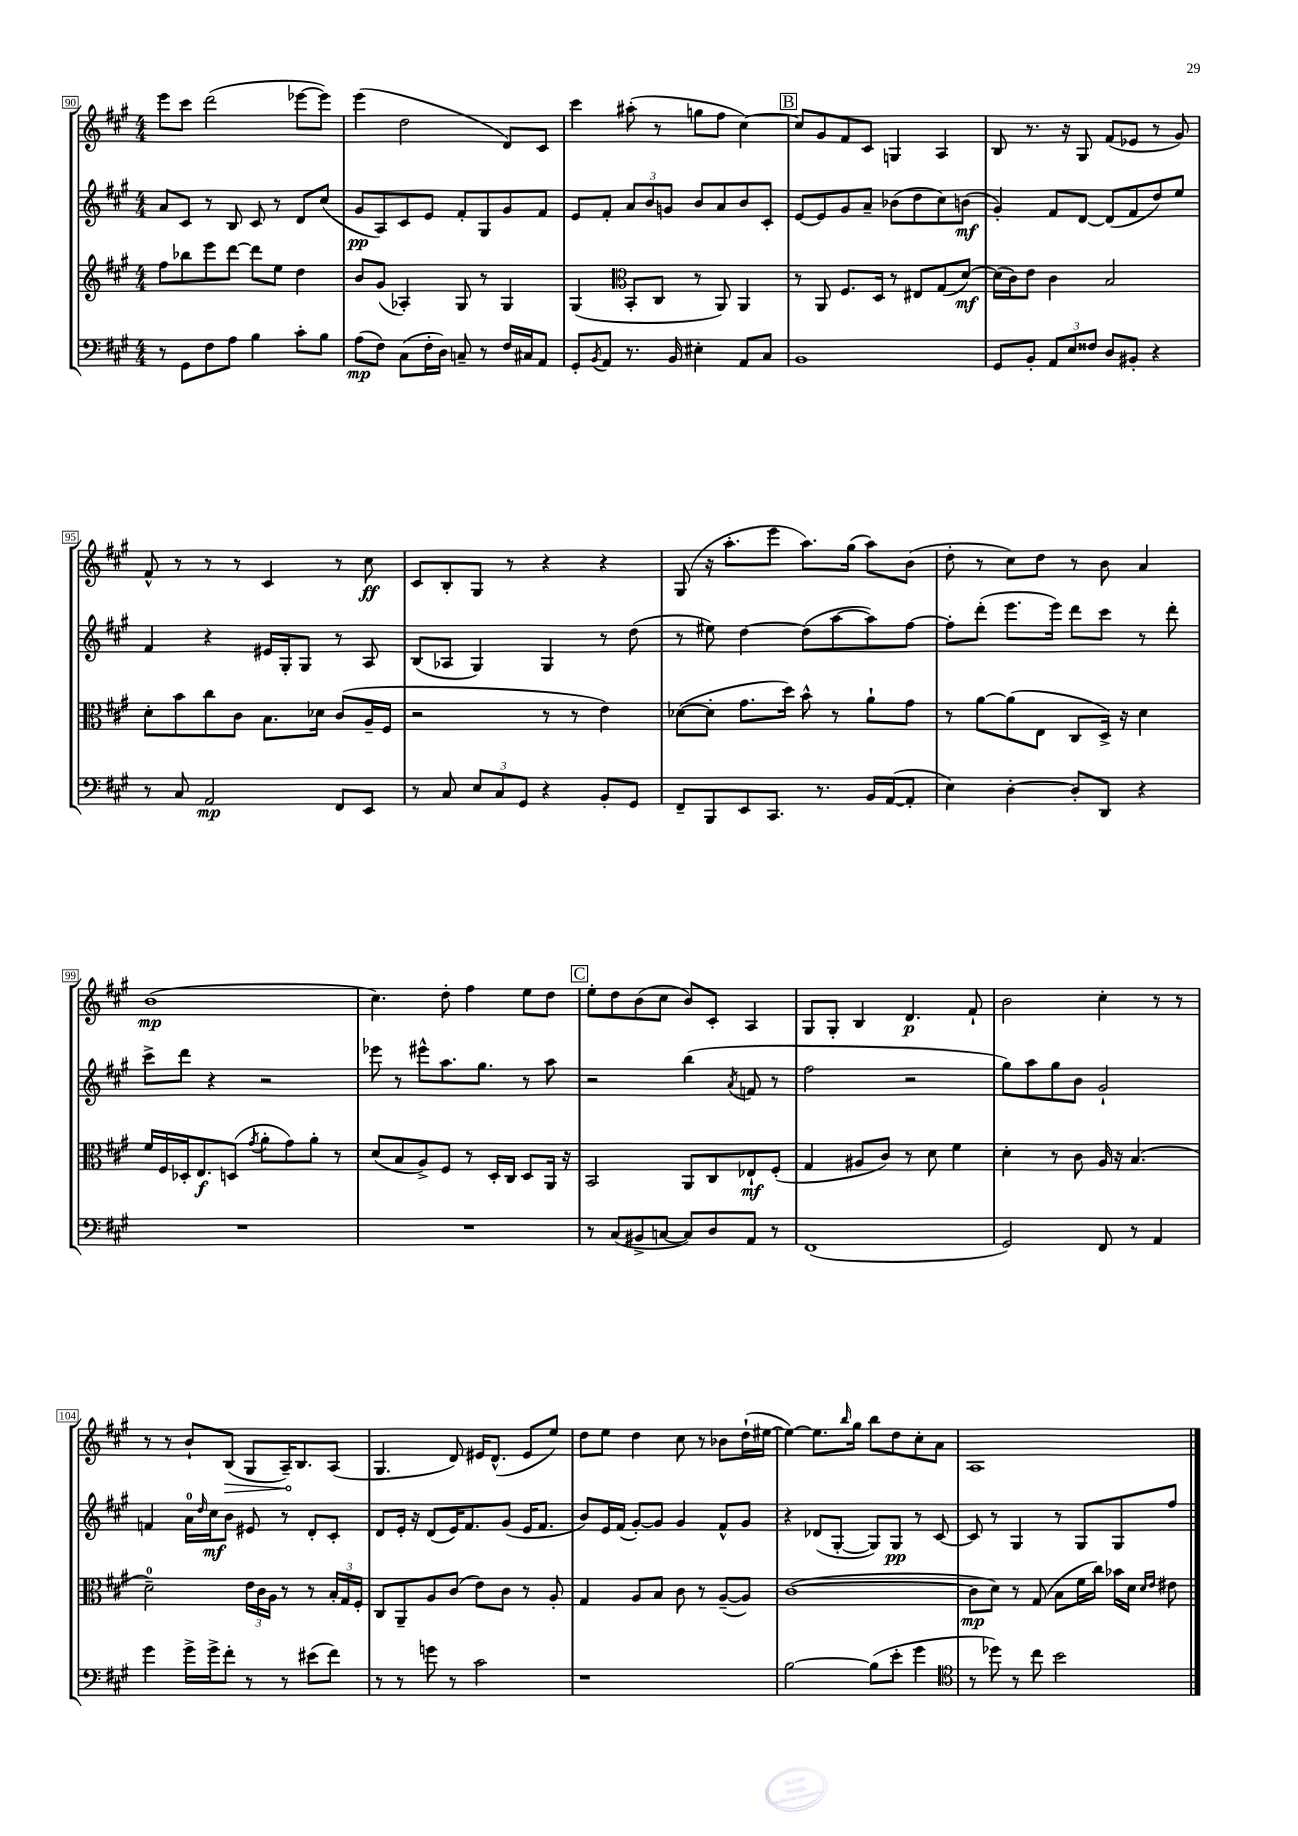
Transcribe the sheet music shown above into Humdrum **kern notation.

**kern	**kern	**kern	**kern
*staff4	*staff3	*staff2	*staff1
*clefF4	*clefG2	*clefG2	*clefG2
*k[f#c#g#]	*k[f#c#g#]	*k[f#c#g#]	*k[f#c#g#]
*M4/4	*M4/4	*M4/4	*M4/4
8r	8ff#	8a	8eee
8GG#	8bb-	8c#	8ccc#
8F#	8eee	8r	(2ddd
8A	[8ddd	8B	.
4B	8ddd]	8c#	.
.	8ee	8r	.
8c#'	4dd	8d	[8eee-
8B	.	(8cc#	8eee-])
=	=	=	=
(8A	8b	8g#	(4eee
8F#)	(8g#	8A)	.
(8C#	4A-')	8c#	2dd
16F#'	.	8e	.
16D)	.	.	.
8C~	8G#	8f#'	.
8r	8r	8G#	.
16F#	4G#	8g#	8d)
16C#	.	.	.
8AA	.	8f#	8c#
=	=	=	=
8GG#'	(4G#	8e	4ccc#
8qBB	.	.	.
8AA	.	8f#'	.
*	*clefC3	*	*
8.r	8BB'	12a	(8aa#'
.	.	12b	.
.	8C#	.	8r
.	.	12g	.
16BB	.	.	.
4E#'	8r	8b	8gg
.	8AA)	8a	8ff#
8AA	4AA	8b	[4cc#)
8C#	.	8c#'	.
=	=	=	=
1BB	8r	[8e	8cc#]
.	8AA	8e]	8g#
.	8.F#	8g#	8f#
.	.	8a~	8c#
.	16D	.	.
.	8r	(8b-	4G
.	8E#	8dd	.
.	(8G#	8cc#)	4A
.	[8d)	(8b	.
=	=	=	=
8GG#	(16d]	4g#')	8B
.	16c#)	.	.
8BB'	8e	.	8.r
12AA	4c#	8f#	.
.	.	.	16r
12E	.	.	.
.	.	[8d	8G#
12F##	.	.	.
8D	2B	(8d]	(8f#
8BB#'	.	8f#	8e-
4r	.	8dd)	8r
.	.	8ee	8g#)
=	=	=	=
8r	8d'	4f#	8f#^^
8C#	8b	.	8r
2AA	8cc#	4r	8r
.	8c#	.	8r
.	8.B	16e#	4c#
.	.	16G#'	.
.	.	8G#	.
.	16d-	.	.
8FF#	(8c#	8r	8r
8EE	16A~	8A	8cc#
.	16F#	.	.
=	=	=	=
8r	2r	(8B	8c#
8C#	.	8A-	8B'
12E	.	4G#)	8G#
12C#	.	.	.
.	.	.	8r
12GG#	.	.	.
4r	8r	4G#	4r
.	8r	.	.
8BB'	4e)	8r	4r
8GG#	.	(8dd	.
=	=	=	=
8FF#~	([8d-	8r	(8G#
8BBB	8d-']	8ee#)	16r
.	.	.	8.aa'
8EE	8.g#	[4dd	.
8.CC#	.	.	8eee
.	16dd)	.	.
.	8b^^	(8dd]	8.aa)
8.r	.	.	.
.	8r	[8aa	.
.	.	.	(16gg#
16BB	8a`	8aa])	8aa)
([16AA	.	.	.
8AA']	8g#	[8ff#	(8b
=	=	=	=
4E)	8r	8ff#']	8dd'
.	[8a	(8ddd'	8r
[4D'	(8a]	8.eee	8cc#)
.	8E	.	8dd
.	.	16eee)	.
8D']	8C#	8ddd	8r
8DD	16D^)	8ccc#	8b
.	16r	.	.
4r	4d	8r	4a
.	.	8ddd'	.
=	=	=	=
1r	16f#	8ccc#^	(1b
.	16F#	.	.
.	16D-'	8ddd	.
.	8.E	.	.
.	.	4r	.
.	(8D	.	.
.	8qg#	.	.
.	8a'	2r	.
.	8g#)	.	.
.	8a'	.	.
.	8r	.	.
=	=	=	=
1r	(8d	8eee-	4.cc#)
.	8B	8r	.
.	8A^)	8eee#^^	.
.	8F#	8.aa	8dd'
.	8r	.	4ff#
.	.	8.gg#	.
.	16D'	.	.
.	16C#	.	.
.	8D	8r	8ee
.	16AA	8aa	8dd
.	16r	.	.
=	=	=	=
8r	2BB	2r	8ee'
(8C#	.	.	8dd
8BB#^	.	.	(8b
[8C	.	.	8cc#
8C])	8AA	(4bb	8b)
8D	8C#	.	8c#'
.	.	8qa	.
8AA	8E-`	8f	4A
8r	(8F#'	8r	.
=	=	=	=
(1FF#	4G#	2ff#	8G#
.	.	.	8G#'
.	8A#	.	4B
.	8c#)	.	.
.	8r	2r	4.d
.	8d	.	.
.	4f#	.	.
.	.	.	8f#`
=	=	=	=
2GG#)	4d'	8gg#)	2b
.	.	8aa	.
.	8r	8gg#	.
.	8c#	8b	.
8FF#	16A	2g#`	4cc#'
.	16r	.	.
8r	(4.B	.	.
4AA	.	.	8r
.	.	.	8r
=	=	=	=
4g#	2d~)	4f	8r
.	.	.	8r
16g#^	.	16a	8b`
.	.	16qqdd	.
16g#^	.	16cc#	.
8f#'	.	8b	(8B
8r	24e	8e#	8G#
.	24c#	.	.
.	24A	.	.
8r	8r	8r	16A~)
.	.	.	8.B
(8e#	8r	8d'	.
8f#)	24B'	8c#'	(8A
.	24G#	.	.
.	24F#'	.	.
=	=	=	=
8r	8C#	8d	4.G#
8r	8AA~	16e'	.
.	.	16r	.
8g	8A	(8d	.
8r	(8c#	16e)	8d)
.	.	8.f#	.
2c#	8e)	.	16e#
.	.	.	(8.d^^
.	8c#	(8g#	.
.	8r	16e	8e#
.	.	8.f#	.
.	8A'	.	8ee)
=	=	=	=
1r	4G#	8b)	8dd
.	.	16e	8ee
.	.	(16f#	.
.	8A	[8g#')	4dd
.	8B	8g#]	.
.	8c#	4g#	8cc#
.	8r	.	8r
.	([8A~	8f#^^	8b-
.	8A])	8g#	(16dd`
.	.	.	[16ee#
=	=	=	=
[2B	([1c#	4r	4ee#_)
.	.	(8d-	8.ee#]
.	.	[8G#'	.
.	.	.	16qqbb
.	.	.	16gg#
(8B]	.	8G#])	8bb
8e'	.	8G#	8dd
4g#	.	8r	8cc#'
.	.	[8c#	8a
=	=	=	=
*clefC4	*	*	*
8r	8c#]	8c#]	1A
8dd-)	8d)	8r	.
8r	8r	4G#	.
8cc#	(8G#	.	.
2b	8B	8r	.
.	16f#	8G#	.
.	16cc#)	.	.
.	16b-	8G#	.
.	16d	.	.
.	16qqd	.	.
.	16qqe	.	.
.	8e#	8ff#	.
==	==	==	==
*-	*-	*-	*-
